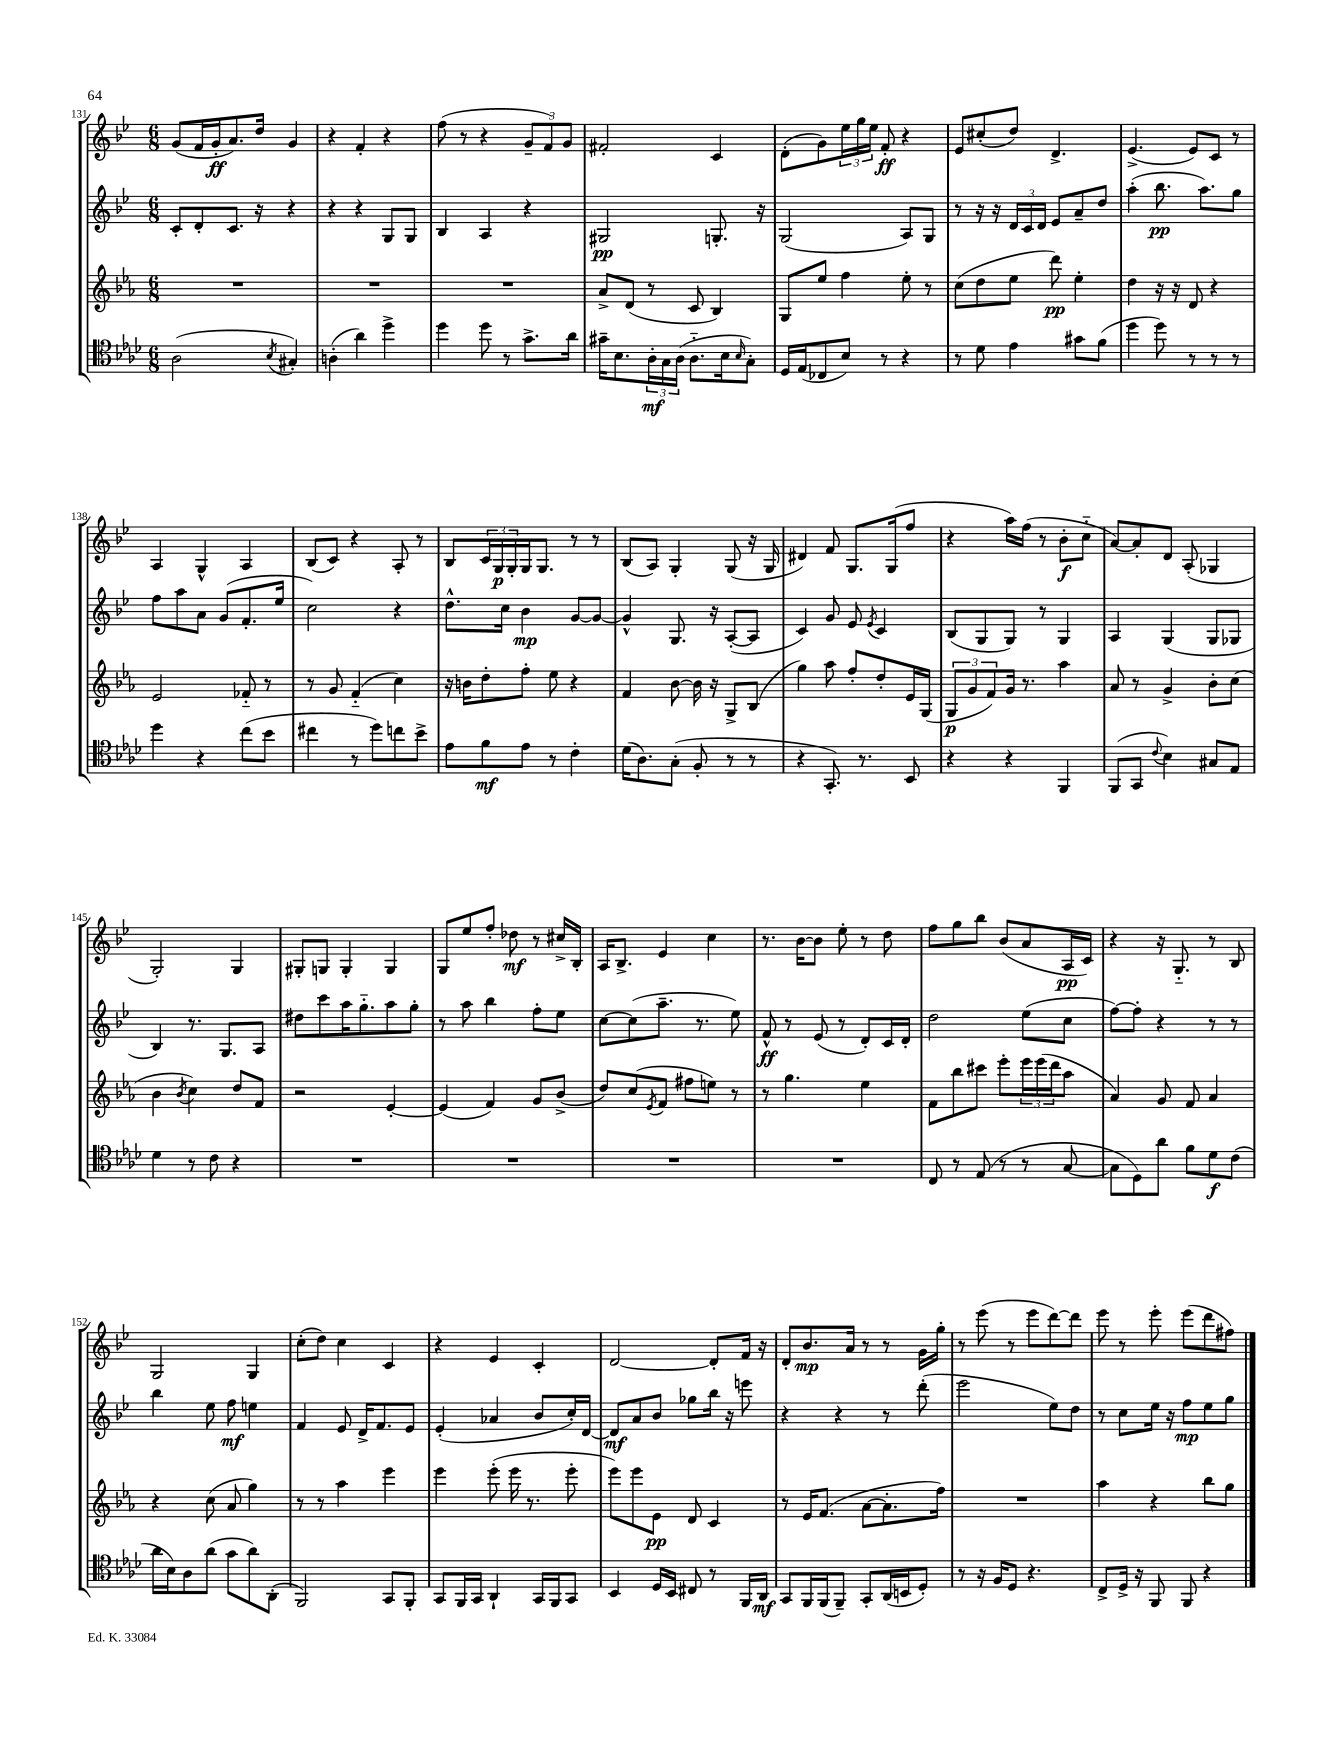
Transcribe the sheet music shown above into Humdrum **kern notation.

**kern	**dynam	**kern	**dynam	**kern	**dynam	**kern	**dynam
*part4	*part4	*part3	*part3	*part2	*part2	*part1	*part1
*staff4	*staff4	*staff3	*staff3	*staff2	*staff2	*staff1	*staff1
*clefC4	*	*clefG2	*	*clefG2	*	*clefG2	*
*k[b-e-a-d-]	*	*k[b-e-a-]	*	*k[b-e-]	*	*k[b-e-]	*
*M6/8	*	*M6/8	*	*M6/8	*	*M6/8	*
=131	=131	=131	=131	=131	=131	=131	=131
(2A-\	.	2.r	.	8c'/L	.	(8g/L	.
.	.	.	.	8d'/	.	16f/L	.
.	.	.	.	.	.	16g'/J	ff
.	.	.	.	8.c/J	.	8.a/)	.
.	.	.	.	16r	.	16dd/Jk	.
8qB-/	.	.	.	.	.	.	.
4G#X'/)	.	.	.	4r	.	4g/	.
=132	=132	=132	=132	=132	=132	=132	=132
(4An'\	.	2.r	.	4r	.	4r	.
4a-\)	.	.	.	4r	.	4f'/	.
4dd-^\	.	.	.	8G/L	.	4r	.
.	.	.	.	8G/J	.	.	.
=133	=133	=133	=133	=133	=133	=133	=133
4dd-\	.	2.r	.	4B-/	.	(8ff\	.
.	.	.	.	.	.	8r	.
8dd-\	.	.	.	4A/	.	4r	.
8r	.	.	.	.	.	.	.
8.g^\L	.	.	.	4r	.	12g~/L	.
.	.	.	.	.	.	12f/)	.
.	.	.	.	.	.	12g/J	.
16a-\Jk	.	.	.	.	.	.	.
=134	=134	=134	=134	=134	=134	=134	=134
16g#X~\KL	.	8a-^/L	.	2G#X/	pp	2f#X'/	.
8.B-\	.	.	.	.	.	.	.
.	.	(8d/J	.	.	.	.	.
24A-'\L	mf	8r	.	.	.	.	.
24G\	.	.	.	.	.	.	.
(24A-\JJ	.	.	.	.	.	.	.
8.A-\L	.	8c/	.	.	.	.	.
.	.	4B-/)	.	8.Gn'/	.	4c/	.
16B-\k	.	.	.	.	.	.	.
16qqB-/	.	.	.	.	.	.	.
8G'\J)	.	.	.	.	.	.	.
.	.	.	.	16r	.	.	.
=135	=135	=135	=135	=135	=135	=135	=135
16D-/LL	.	8G/L	.	(2G/	.	(8d'\L	.
(16E-/J	.	.	.	.	.	.	.
8C-X/	.	8ee-/J	.	.	.	8g\)	.
8B-/J)	.	4ff\	.	.	.	24ee-\L	.
.	.	.	.	.	.	24gg\	.
.	.	.	.	.	.	24ee-\JJ	.
8r	.	.	.	.	.	8f'/	ff
4r	.	8ee-'\	.	8A/L)	.	4r	.
.	.	8r	.	8G/J	.	.	.
=136	=136	=136	=136	=136	=136	=136	=136
8r	.	(8cc\L	.	8r	.	8e-/L	.
8d-\	.	8dd\	.	16r	.	(8cc#X'/	.
.	.	.	.	16r	.	.	.
4e-\	.	8ee-\J	.	24d/LL	.	8dd/J)	.
.	.	.	.	24c/	.	.	.
.	.	.	.	24d/JJ	.	.	.
.	.	8ddd\)	pp	8e-/L	.	4.d^/	.
8g#X\L	.	4ee-'\	.	8a~/	.	.	.
(8f\J	.	.	.	8dd/J	.	.	.
=137	=137	=137	=137	=137	=137	=137	=137
4dd-\	.	4dd\	.	(4aa'\	.	(4.e-^/	.
8dd-\)	.	16r	.	8.bb-\	pp	.	.
.	.	16r	.	.	.	.	.
8r	.	8d/	.	.	.	8e-/L)	.
.	.	.	.	8.aa\L)	.	.	.
8r	.	4r	.	.	.	8c/J	.
8r	.	.	.	8gg\J	.	8r	.
!!LO:LB:g=z
=138	=138	=138	=138	=138	=138	=138	=138
4dd-\	.	2e-/	.	8ff\L	.	4A/	.
.	.	.	.	8aa\	.	.	.
4r	.	.	.	8a\J	.	4G^^/	.
.	.	.	.	(8g/L	.	.	.
(8cc\L	.	8f-X/	.	8.f'/	.	4A/	.
8b-\J	.	8r	.	.	.	.	.
.	.	.	.	16ee-/Jk	.	.	.
=139	=139	=139	=139	=139	=139	=139	=139
4cc#X\	.	8r	.	2cc\)	.	(8B-/L	.
.	.	8g/	.	.	.	8c/J)	.
8r	.	(4f/	.	.	.	4r	.
8dd-\L)	.	.	.	.	.	.	.
8ccn\	.	4cc\)	.	4r	.	8A'/	.
8b-^\J	.	.	.	.	.	8r	.
=140	=140	=140	=140	=140	=140	=140	=140
8e-\L	.	16r	.	8.dd^^\L	.	8B-/L	.
.	.	16bn\KL	.	.	.	.	.
8f\	mf	8dd'\	.	.	.	24c/L	.
.	.	.	.	.	.	24G/	p
.	.	.	.	16cc\Jk	.	.	.
.	.	.	.	.	.	24G'/	.
8e-\J	.	8ff'\J	.	4b-\	mp	16G/J	.
.	.	.	.	.	.	8.G/J	.
8r	.	8ee-\	.	.	.	.	.
4c'\	.	4r	.	[8g/L	.	8r	.
.	.	.	.	8g/J_	.	8r	.
=141	=141	=141	=141	=141	=141	=141	=141
(16d-\KL	.	4f/	.	4g^^/]	.	(8B-/L	.
8.A-\)	.	.	.	.	.	.	.
.	.	.	.	.	.	8A/J)	.
(8G'\J	.	[8b-\	.	8.G/	.	4G'/	.
8F'/	.	16b-\]	.	.	.	.	.
.	.	16r	.	16r	.	.	.
8r	.	8G^/L	.	([8A'/L	.	(8G/	.
8r	.	(8B-/J	.	8A/J]	.	16r	.
.	.	.	.	.	.	16G/	.
=142	=142	=142	=142	=142	=142	=142	=142
4r	.	4gg\)	.	4c/)	.	4d#X/)	.
8.GG'/)	.	8aa-\	.	8g/	.	8f/	.
.	.	8ff'/L	.	8e-/	.	8.G/L	.
8.r	.	.	.	.	.	.	.
.	.	.	.	8qe-/	.	.	.
.	.	8dd'/	.	4c/	.	.	.
.	.	.	.	.	.	(16G/k	.
8BB-/	.	16e-/L	.	.	.	8ff/J	.
.	.	(16G/JJ	.	.	.	.	.
=143	=143	=143	=143	=143	=143	=143	=143
4r	.	12G/L	p	(8B-/L	.	4r	.
.	.	12g/	.	.	.	.	.
.	.	.	.	8G/	.	.	.
.	.	12f/)	.	.	.	.	.
4r	.	16g/Jk	.	8G/J)	.	16aa\LL)	.
.	.	8.r	.	.	.	(16ff\JJ	.
.	.	.	.	8r	.	8r	.
4FF/	.	4aa-\	.	4G/	.	8b-'\L	f
.	.	.	.	.	.	8cc\J	.
=144	=144	=144	=144	=144	=144	=144	=144
(8FF/L	.	8a-/	.	4A/	.	[8a/L)	.
8GG/J	.	8r	.	.	.	8a'/]	.
8qqc/	.	.	.	.	.	.	.
4B-\)	.	4g^/	.	(4G/	.	8d/J	.
.	.	.	.	.	.	(8A'/	.
8G#X/L	.	8b-'\L	.	8G/L	.	4G-X/	.
8E-/J	.	(8cc\J	.	8G-X/J	.	.	.
!!LO:LB:g=z
=145	=145	=145	=145	=145	=145	=145	=145
4d-\	.	4b-\	.	4B-/)	.	2G'/)	.
.	.	8qb-/	.	.	.	.	.
8r	.	4cc\)	.	8.r	.	.	.
8c\	.	.	.	.	.	.	.
.	.	.	.	8.G/L	.	.	.
4r	.	8dd/L	.	.	.	4G/	.
.	.	8f/J	.	8A/J	.	.	.
=146	=146	=146	=146	=146	=146	=146	=146
2.r	.	2r	.	8dd#X\L	.	8G#X'/L	.
.	.	.	.	8ccc\	.	8Gn/J	.
.	.	.	.	16aa\K	.	4G'/	.
.	.	.	.	8.gg\	.	.	.
.	.	[4e-'/	.	8aa\	.	4G/	.
.	.	.	.	8gg'\J	.	.	.
=147	=147	=147	=147	=147	=147	=147	=147
2.r	.	(4e-/]	.	8r	.	8G/L	.
.	.	.	.	8aa\	.	8ee-/	.
.	.	4f/)	.	4bb-\	.	8ff'/J	.
.	.	.	.	.	.	8dd-X\	mf
.	.	8g/L	.	8ff'\L	.	8r	.
.	.	(8b-^/J	.	8ee-\J	.	16cc#X^/LL	.
.	.	.	.	.	.	16B-'/JJ	.
=148	=148	=148	=148	=148	=148	=148	=148
2.r	.	8dd/L)	.	[8cc\L	.	16A/KL	.
.	.	.	.	.	.	8.B-^/J	.
.	.	(8cc/	.	(8cc\]	.	.	.
.	.	8qe-/	.	.	.	.	.
.	.	8f/J	.	8.aa~\J	.	4e-/	.
.	.	8ff#X\L	.	.	.	.	.
.	.	.	.	8.r	.	.	.
.	.	8een\J)	.	.	.	4cc\	.
.	.	8r	.	8ee-\)	.	.	.
=149	=149	=149	=149	=149	=149	=149	=149
2.r	.	8r	.	8f^^/	ff	8.r	.
.	.	4.gg\	.	8r	.	.	.
.	.	.	.	.	.	[16b-\KL	.
.	.	.	.	(8e-/	.	8b-\J]	.
.	.	.	.	8r	.	8ee-'\	.
.	.	4ee-\	.	8d'/L)	.	8r	.
.	.	.	.	16c/L	.	8dd\	.
.	.	.	.	16d'/JJ	.	.	.
=150	=150	=150	=150	=150	=150	=150	=150
8C/	.	8f\L	.	2dd\	.	8ff\L	.
8r	.	8bb-\	.	.	.	8gg\	.
(8E-/	.	8ccc#X\J	.	.	.	8bb-\J	.
8r	.	8eee-'\L	.	.	.	(8b-/L	.
8r	.	24eee-\L	.	(8ee-\L	.	8a/	.
.	.	(24eee-\	.	.	.	.	.
.	.	24ddd\J	.	.	.	.	.
[8G/	.	8aa-\J	.	8cc\J	.	16A/L	pp
.	.	.	.	.	.	16c/JJ)	.
=151	=151	=151	=151	=151	=151	=151	=151
8G\L]	.	4a-/)	.	[8ff\L)	.	4r	.
8D-\)	.	.	.	8ff'\J]	.	.	.
8a-\J	.	8g/	.	4r	.	16r	.
.	.	.	.	.	.	8.G/	.
8f\L	.	8f/	.	.	.	.	.
8d-\	f	4a-/	.	8r	.	8r	.
(8c\J	.	.	.	8r	.	8B-/	.
!!LO:LB:g=z
=152	=152	=152	=152	=152	=152	=152	=152
16a-\LL	.	4r	.	4bb-\	.	2G/	.
16B-\J)	.	.	.	.	.	.	.
8A-\	.	.	.	.	.	.	.
(8a-\J	.	(8cc\	.	8ee-\	.	.	.
8g\L	.	8a-/	.	8ff\	mf	.	.
8a-\)	.	4gg\)	.	4een\	.	4G/	.
(8AA-'\J	.	.	.	.	.	.	.
=153	=153	=153	=153	=153	=153	=153	=153
2FF/)	.	8r	.	4f/	.	(8cc'\L	.
.	.	8r	.	.	.	8dd\J)	.
.	.	4aa-\	.	8e-/	.	4cc\	.
.	.	.	.	16d^/KL	.	.	.
.	.	.	.	8.f/	.	.	.
8GG/L	.	4eee-\	.	.	.	4c/	.
8FF'/J	.	.	.	8e-/J	.	.	.
=154	=154	=154	=154	=154	=154	=154	=154
8GG/L	.	4eee-\	.	(4e-'/	.	4r	.
16FF/L	.	.	.	.	.	.	.
16GG/JJ	.	.	.	.	.	.	.
4AA-`/	.	(8eee-'\	.	4a-X/	.	4e-/	.
.	.	16eee-\	.	.	.	.	.
.	.	8.r	.	.	.	.	.
16GG/LL	.	.	.	8b-/L	.	4c'/	.
16FF/J	.	.	.	.	.	.	.
8GG/J	.	8eee-'\	.	16cc'/L)	.	.	.
.	.	.	.	[16d/JJ	.	.	.
=155	=155	=155	=155	=155	=155	=155	=155
4BB-/	.	8eee-\L)	.	8d/L]	mf	[2d/	.
.	.	8eee-\	.	8a/	.	.	.
16D-/LL	.	8e-\J	pp	8b-/J	.	.	.
16BB-/JJ	.	.	.	.	.	.	.
8C#X/	.	8d/	.	8gg-X\L	.	.	.
8r	.	4c/	.	16bb-\Jk	.	8d'/L]	.
.	.	.	.	16r	.	.	.
16FF/LL	.	.	.	8eeen\	.	16f/Jk	.
16AA-/JJ	mf	.	.	.	.	16r	.
=156	=156	=156	=156	=156	=156	=156	=156
8GG/L	.	8r	.	4r	.	8d'/L	.
16FF/L	.	16e-/KL	.	.	.	8.b-/	mp
(16FF/J	.	(8.f/J	.	.	.	.	.
8FF~/J)	.	.	.	4r	.	.	.
.	.	.	.	.	.	16a/Jk	.
8GG'/L	.	[8a-\L	.	.	.	8r	.
(16AA-/L	.	8.a-'\]	.	8r	.	8r	.
16BBn/J	.	.	.	.	.	.	.
8D-'/J)	.	.	.	(8ddd'\	.	16g\LL	.
.	.	16ff\Jk)	.	.	.	16gg'\JJ	.
=157	=157	=157	=157	=157	=157	=157	=157
8r	.	2.r	.	2eee-\	.	8r	.
16r	.	.	.	.	.	(8eee-\	.
16F/KL	.	.	.	.	.	.	.
8D-/J	.	.	.	.	.	8r	.
4.r	.	.	.	.	.	8eee-\L	.
.	.	.	.	8ee-\L)	.	[8ddd\)	.
.	.	.	.	8dd\J	.	8ddd\J]	.
=158	=158	=158	=158	=158	=158	=158	=158
8C^/L	.	4aa-\	.	8r	.	8eee-\	.
16D-^/Jk	.	.	.	8cc\L	.	8r	.
16r	.	.	.	.	.	.	.
8FF/	.	4r	.	16ee-\Jk	.	8eee-'\	.
.	.	.	.	16r	.	.	.
8FF/	.	.	.	8ff\L	mp	(8eee-\L	.
4r	.	8bb-\L	.	8ee-\	.	8ddd\	.
.	.	8gg\J	.	8gg\J	.	8ff#X\J)	.
==	==	==	==	==	==	==	==
*-	*-	*-	*-	*-	*-	*-	*-
